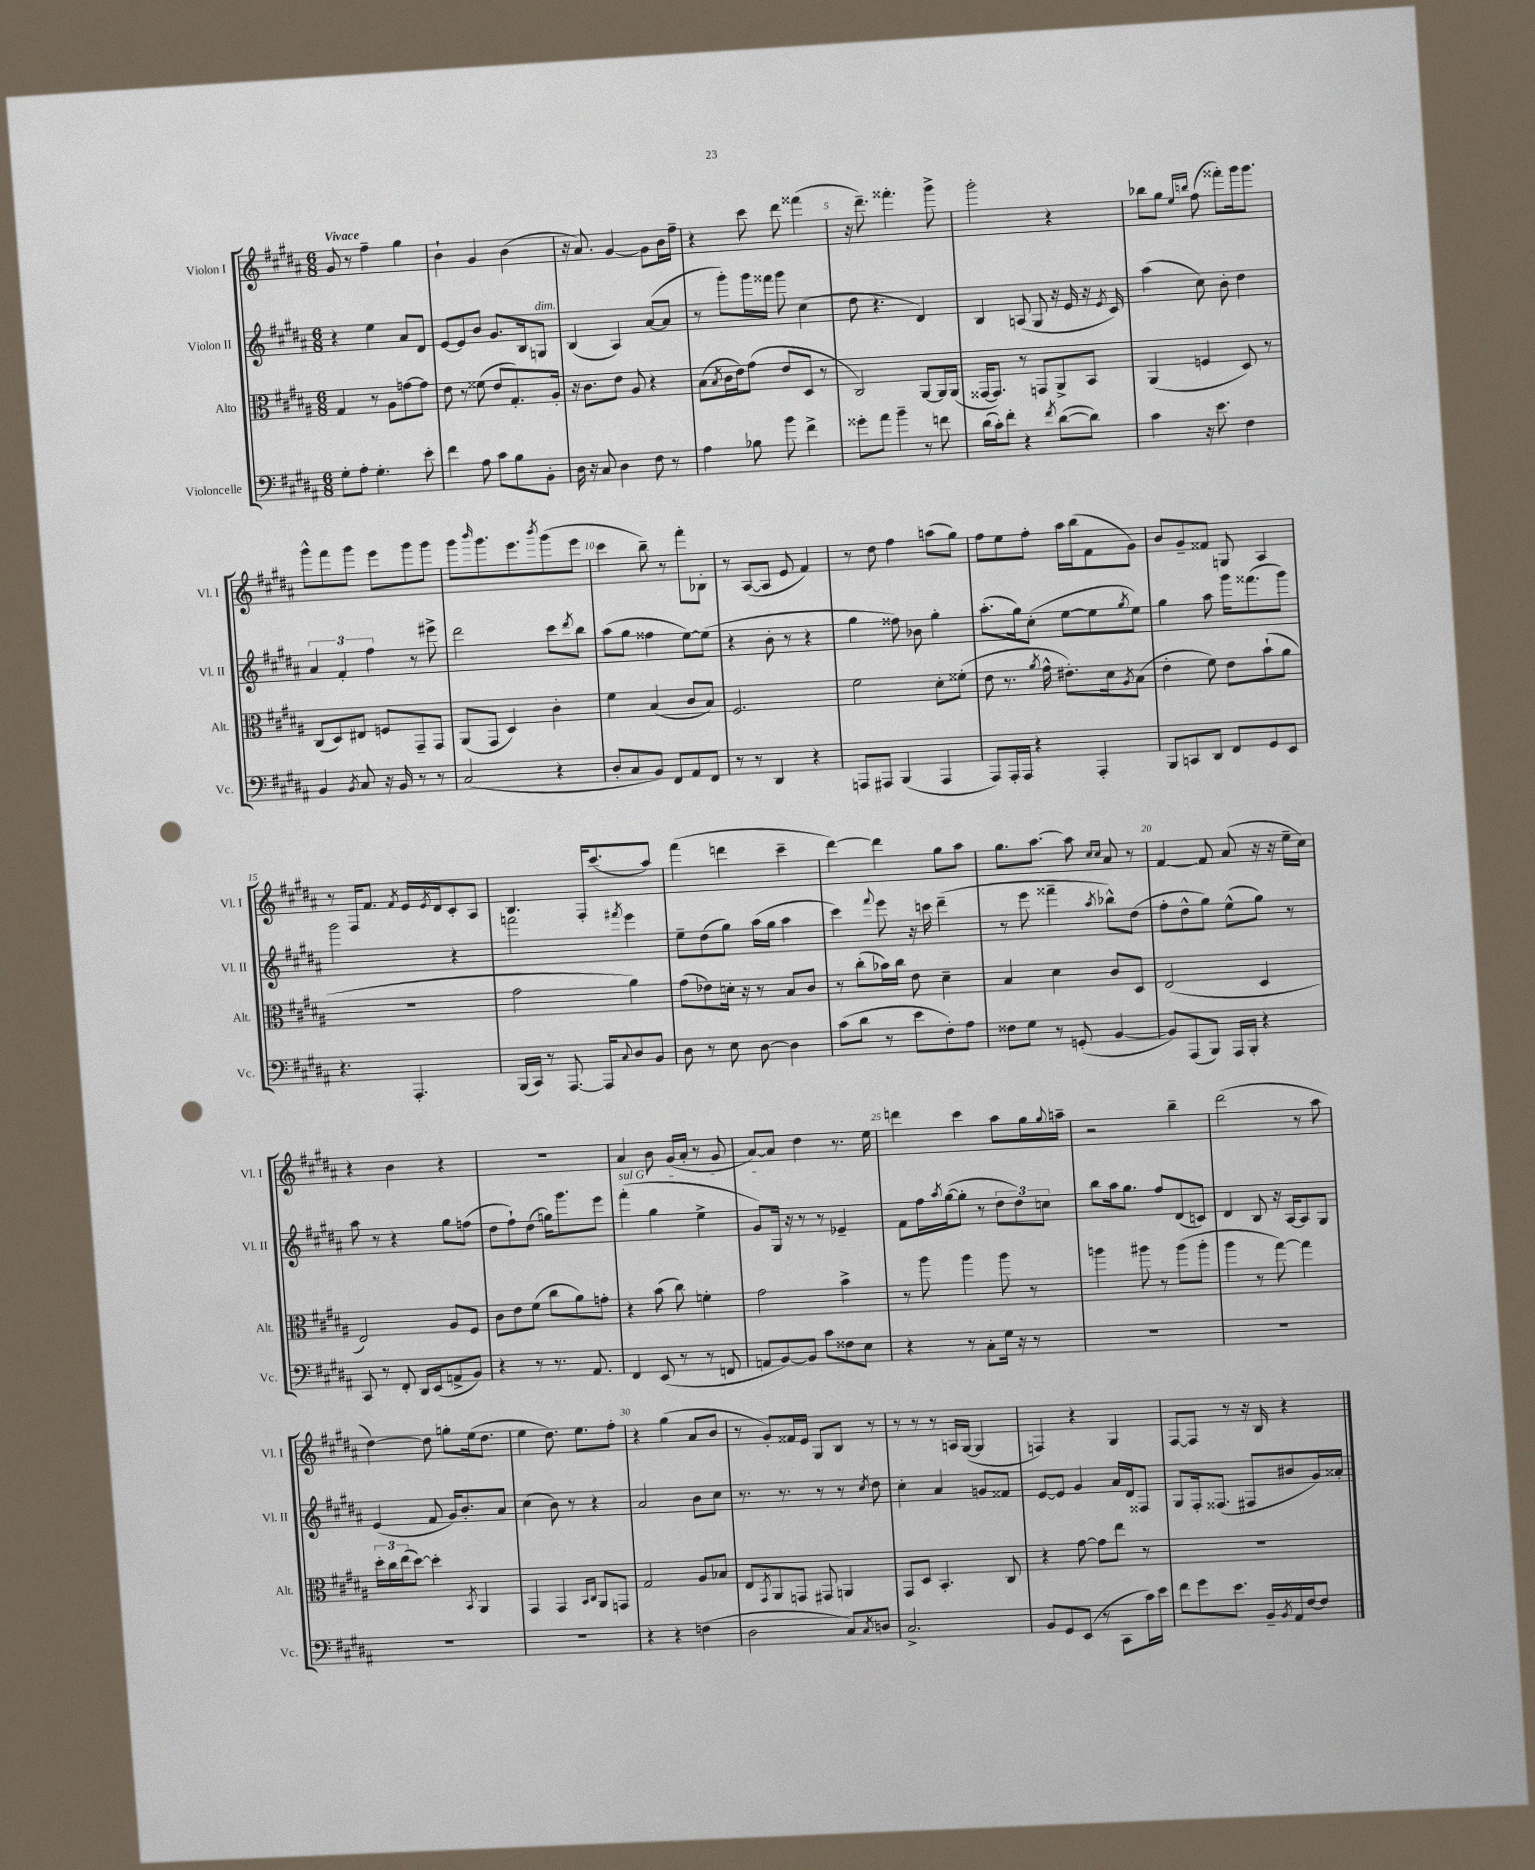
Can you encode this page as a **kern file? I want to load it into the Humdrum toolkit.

**kern	**kern	**kern	**kern
*staff4	*staff3	*staff2	*staff1
*clefF4	*clefC3	*clefG2	*clefG2
*k[f#c#g#d#a#]	*k[f#c#g#d#a#]	*k[f#c#g#d#a#]	*k[f#c#g#d#a#]
*M6/8	*M6/8	*M6/8	*M6/8
8G#'\L	4G#/	4r	8g#/
8A#'\J	.	.	8r
4.G#'\	8r	4ee\	4ff#~\
.	8A#\L	.	.
.	[8g\	8a#/L	4gg#\
8e'\	8g\]J	8d#/J	.
=	=	=	=
4f#\	8e\	[8e/L	4b`\
.	8r	8e/]	.
8A#\	(8f##\	8b/J	4g#/
8c#\L	8e/L	8.g#/L	.
8B\	8.G#'/)	.	(4b\
.	.	16B/k	.
8BB'\J	.	8G/J	.
.	16A#'/Jk	.	.
=	=	=	=
16D#\	16r	(4B/	16r
16r	8.c#\L	.	8.a#/)
8C#/	.	.	.
4D#\	8e\J	4A#/)	[4g#/
.	8A#/	.	.
8F#\	4r	([8a#/L	8g#\]L
8r	.	8a#/]J	16b\L
.	.	.	16ff#~\JJ
=	=	=	=
4A#\	(8B\L	8r	4r
.	8qB/	.	.
.	16c#\L	8ggg#'\L)	.
.	16e\J)	.	.
8B-\	(8g#\J	16ggg#\L	8ccc#\
.	.	16fff##\JJ	.
8b\	8e/L	8ggg#\	8ddd#\
4f#^\	8D#/J	(4cc#\	(4fff##\
.	8r	.	.
=	=	=	=
8g##'\L	2C#/)	8dd#\	16r
.	.	.	8.ddd#~\)
8a#\J	.	4.r	.
4b~\	.	.	4.fff##'\
8r	[8AA#/L	4d#/)	.
8f\	16AA#/]L	.	8ggg#^\
.	(16AA#/JJ	.	.
=	=	=	=
(16d#\LL	[16GG##/LK	4B/	2ggg#'\
16c#'\J)	8.GG##/]J)	.	.
8f#'\J	.	.	.
4r	8r	(8A/	.
.	8GG/L	8G#/	.
8qf#/	.	.	.
([8d#\L	8AA#^/	16r	4r
.	.	16e/	.
8d#\]J)	8BB/J	16r	.
.	.	8qe/	.
.	.	16c#/)	.
=	=	=	=
4c#\	(4AA#/	(4aa#\	8bb-\L
.	.	.	8gg#\J
.	.	.	16qqee/LL
.	.	.	16qqbb/JJ
16r	4F/	8cc#\)	(8ff#\
8.e\	.	.	.
.	.	8b'\	8fff##'\L)
4F#\	8D#/)	4dd#\	16ggg#\k
.	.	.	8.ggg#\J
.	8r	.	.
=	=	=	=
4BB/	(8C#/L	6a#/	8ggg#^^\L
.	8D#/)	.	8fff#\
.	.	6f#'/	.
8qBB/	.	.	.
8C#/	8E#/J	.	8ggg#\J
.	.	6ff#\	.
16r	8F/L	.	8eee\L
16BB/	.	.	.
8r	8GG#~/	8r	8ggg#\
8r	8GG#/J	8eee#^\	8ggg#\J
=	=	=	=
(2C#/	(8AA#/L	2ddd#\	8ggg#\L
.	.	.	16qqbbb/
.	8GG#/J	.	8.ggg#\
.	4D#/)	.	.
.	.	.	8.eee\
.	.	.	8qbbb/
4r	4c#'\	8ccc#\L	(8ggg#\
.	.	8qddd#/	.
.	.	8bb\J	8eee\J
=	=	=	=
8D#'/L	4f#\	(8aa#\L	4ccc#\
8C#/	.	8gg#\J	.
8BB/J)	(4B/	4ff##\	8bb~\)
8FF#/L	.	.	8r
8AA#/	8c#/L	[8ee\L)	8fff#'\L
8FF#/J	8B/J)	(8ee\]J	8B-'\J
=	=	=	=
8r	2.F#/	4r	8r
8r	.	.	([8A#/L
4DD#/	.	8b'\	8A#/]J
.	.	8r	8e/
4r	.	4r	4f#/)
=	=	=	=
8AAA/L	2f#\	4gg#\	8r
8AAA#/J	.	.	8dd#\
(4BBB/	.	8ff##\)	4ff#\
.	.	8b-\	.
4AAA#/	8d#'\L	4gg#'\	(8aa\L
.	(8f##'\J	.	8gg#\J)
=	=	=	=
8AAA#/L)	8e\	(8.aa#'\L	8ff#\L
16AAA#'/L	8.r	.	8ee\
16AAA#/JJ	.	16gg#\k)	.
4r	.	(8cc#'\J	8ff#'\J
.	8qa#/	.	.
.	16g#^^\	.	.
.	8.e#'\L)	[8ee\L	16aa#\LL
.	.	.	(16bb\J
4AAA#'/	.	8ee\]	8f#\
.	16d#\k	.	.
.	8qA#/	8qgg#/	.
.	(8B\J	8ee\J)	8g#\J)
=	=	=	=
8BBB/L	4e'\	4gg#\	8b/L
8CC/	.	.	8g#~/
8DD#/J	8f#\)	8aa#\	8f##/J
8FF#/L	8e\L	16ggg#\LK	8G/
.	.	(8.fff##\	.
8GG#/	(8b`\	.	4A#/
8EE/J	8a#\J	8ggg#\J)	.
=	=	=	=
4.r	2.r	2ggg#\	8r
.	.	.	16F#/LK
.	.	.	8.f#/J
.	.	.	8qf#/
4.AAA#'/	.	.	16e/LL
.	.	.	8qe/
.	.	.	16d#/J
.	.	4r	8c#'/
.	.	.	8A#/J
=	=	=	=
(16BBB/LL	2g#\	2fff\	4.B/
16CC#/JJ)	.	.	.
8r	.	.	.
[8.AAA#/	.	.	.
.	.	.	16F#'/LK
16AAA#/]LK	.	.	(8.ccc#/
8qqC#/	.	8qfff#/	.
8D#/	4a#\)	4eee\	.
8BB/J	.	.	8aa#/J)
=	=	=	=
8D#\	(8g#\L	8ee~\L	(4fff#\
8r	8e-\)	(8dd#\	.
8E\	16d'\Jk	8gg#\J)	4ddd\
.	16r	.	.
[8D#\	8r	(16aa#\LL	.
.	.	16gg#\JJ	.
4D#\]	8B/L	4aa#\	4ccc#~\
.	8c#/J	.	.
=	=	=	=
(8c#\L	8r	4ccc#\)	[4ddd#\)
8d#\J	(8cc#'\L	.	.
.	.	8qqfff#/	.
8r	16b-\L)	8eee\	4ddd#\]
.	16cc#\JJ	.	.
8e\L	8e\	16r	.
.	.	16ccc\	.
8F#'\)	4d#~\	(4ddd#~\	8gg#\L
8A#\J	.	.	8aa#\J
=	=	=	=
8F##\L	4B/	8r	8.gg#\L
8G#\J	.	8eee\	.
.	.	.	[8.aa#\J
8r	4d#\	4fff##~\	.
(8GG'/	.	.	8aa#\]
.	.	.	16qqcc#/LL
.	.	8qaa#/	16qqcc#/JJ
[4BB/	8c#/L	8bb-^^\L)	8a#/
.	8D#/J	(8dd#\J	8r
=	=	=	=
8BB/]L)	(2E/	8ff#'\L	[4f#/
(8AAA#/	.	8dd#^^\	.
8BBB/J)	.	8gg#\J)	8f#/]
16AAA#/LL	.	(8ee^^\L	(8a#/
16BBB'/JJ	.	.	.
4r	4D#/	8gg#\J)	16r
.	.	.	16r
.	.	8r	16ee~\LL
.	.	.	16cc#\JJ)
=	=	=	=
8CC#/	2E/)	8aa#\	4r
8r	.	8r	.
8FF#'/	.	4r	4b\
16DD#/LL	.	.	.
(16EE/J	.	.	.
8AA^/	8A#/L	8gg#\L	4r
8BB/J)	8F#/J	(8ff\J	.
=	=	=	=
4r	8c#\L	8dd#\L	2.r
.	8e\	8ff#`\)	.
8r	(8f#\J	(8dd#\J	.
8.r	8cc#\L	16gg\LK)	.
.	.	8.ggg#\	.
.	8a#\)	.	.
8.AA#/	.	.	.
.	8g'\J	8eee\J	.
=	=	=	=
4FF#/	4r	(4fff#'\	4a#/
(8EE/	(8b\	4gg#\	8b\
8r	8cc#\)	.	(16g#/LL
.	.	.	16a#'/JJ
8r	4f'\	4ee^\	8r
8FF/	.	.	8g#/
=	=	=	=
8AA/L	2g#\	8g#/L)	[8a#/L)
[8BB/)	.	16G#/Jk	8a#/]J
.	.	16r	.
8BB/]J	.	8r	4dd#\
8c#\L	.	8r	.
8F##\	4b^\	4e-~/	8.r
8E\J	.	.	.
.	.	.	16ee\
=	=	=	=
4r	8r	8f#\L	4ddd\
.	8aa#\	16ff#\L	.
.	.	8qaa#/	.
.	.	([16gg#\J	.
8r	4aa#\	8gg#'\]J	4ccc#\
8C#'\L	.	8r	.
16G#\Jk	8aa#\	12dd#\L	8aa#\L
16r	.	.	.
.	.	12dd#\)	.
8r	8r	.	16gg#\L
.	.	12cc\J	.
.	.	.	8qqgg#/
.	.	.	16aa~\JJ
=	=	=	=
2.r	4aa\	8bb\L	2r
.	.	16aa#\k	.
.	.	8.gg#\J	.
.	8aa#\	.	.
.	8r	8ff#/L	.
.	(8aa#\L	(8d#/	4bb~\
.	8aa#'\J	8c/J)	.
=	=	=	=
2.r	4aa#\	4d#/	(2ddd#\
.	8r	8B/	.
.	[8gg#\)	16r	.
.	.	[16A#/LK	.
.	4gg#\]	8A#/]	8r
.	.	8G#/J	8aa#\
=	=	=	=
2.r	24dd#'\LL	(4e/	[4dd#\)
.	24cc#\	.	.
.	(24ee\J	.	.
.	[8dd#\J)	.	.
.	4dd#'\]	8f#/	8dd#\]
.	.	16g#/LK)	8gg'\L
.	.	8.b'/	.
.	8qBB/	.	.
.	4AA#/	.	(16ee\k
.	.	.	8.dd#\J
.	.	8a#/J	.
=	=	=	=
2.r	4GG#/	(4cc#\	4ee\
.	4GG#/	8b\)	8.dd#\)
.	.	8r	.
.	.	.	8.ee\L
.	16qqBB/LL	.	.
.	16qqC#/JJ	.	.
.	8AA#/L	4r	.
.	8GG/J	.	8ff#'\J
=	=	=	=
4r	2G#/	2a#/	4r
4r	.	.	(4gg#\
(4F\	8A#/L	8b\L	8a#/L
.	8B-/J	8cc#\J	8b/J
=	=	=	=
2D#\	8E/L	8.r	8r
.	8qGG#/	.	.
.	8AA#/	.	8g#'/L)
.	.	8.r	.
.	8GG/J	.	16f##/L
.	.	.	16e/JJ
.	8GG#/	8r	8G#/L
8C#/L)	4AA/	8r	8B/J
8qC#/	.	8qcc#/	.
8D/J	.	8dd#\	8r
=	=	=	=
2.C#^/	8GG#/L	4cc#'\	8r
.	8D#/J	.	8r
.	4.BB'/	4a#/	8r
.	.	.	16A/LL
.	.	.	([16G#/JJ
.	.	8g/L	4G#/]
.	8C#/	8f##/J	.
=	=	=	=
8BB/L	4r	[8e/L	4F/)
8GG#/	.	8e/]J	.
(8EE/J	[8g#\	4g#/	4r
8r	8g#\]L	.	.
8CC#\L	8ee\J	16a#/LL	4G#/
.	.	16d#/J	.
16c#\L)	8r	8F##/J	.
16e\JJ	.	.	.
=	=	=	=
8f#\L	2.r	8G#/L	[8F#/L
8g#\	.	16F#'/k	8F#/]J
.	.	(8.F##/J	.
8.e\J	.	.	8r
.	.	8F#/L	16r
16BB~/LL	.	.	16B/
8qBB/	.	.	.
16AA#/	.	8b#/	4r
[16F#/J	.	.	.
8F#/]J	.	16g#/L)	.
.	.	16a##'/JJ	.
==	==	==	==
*-	*-	*-	*-
